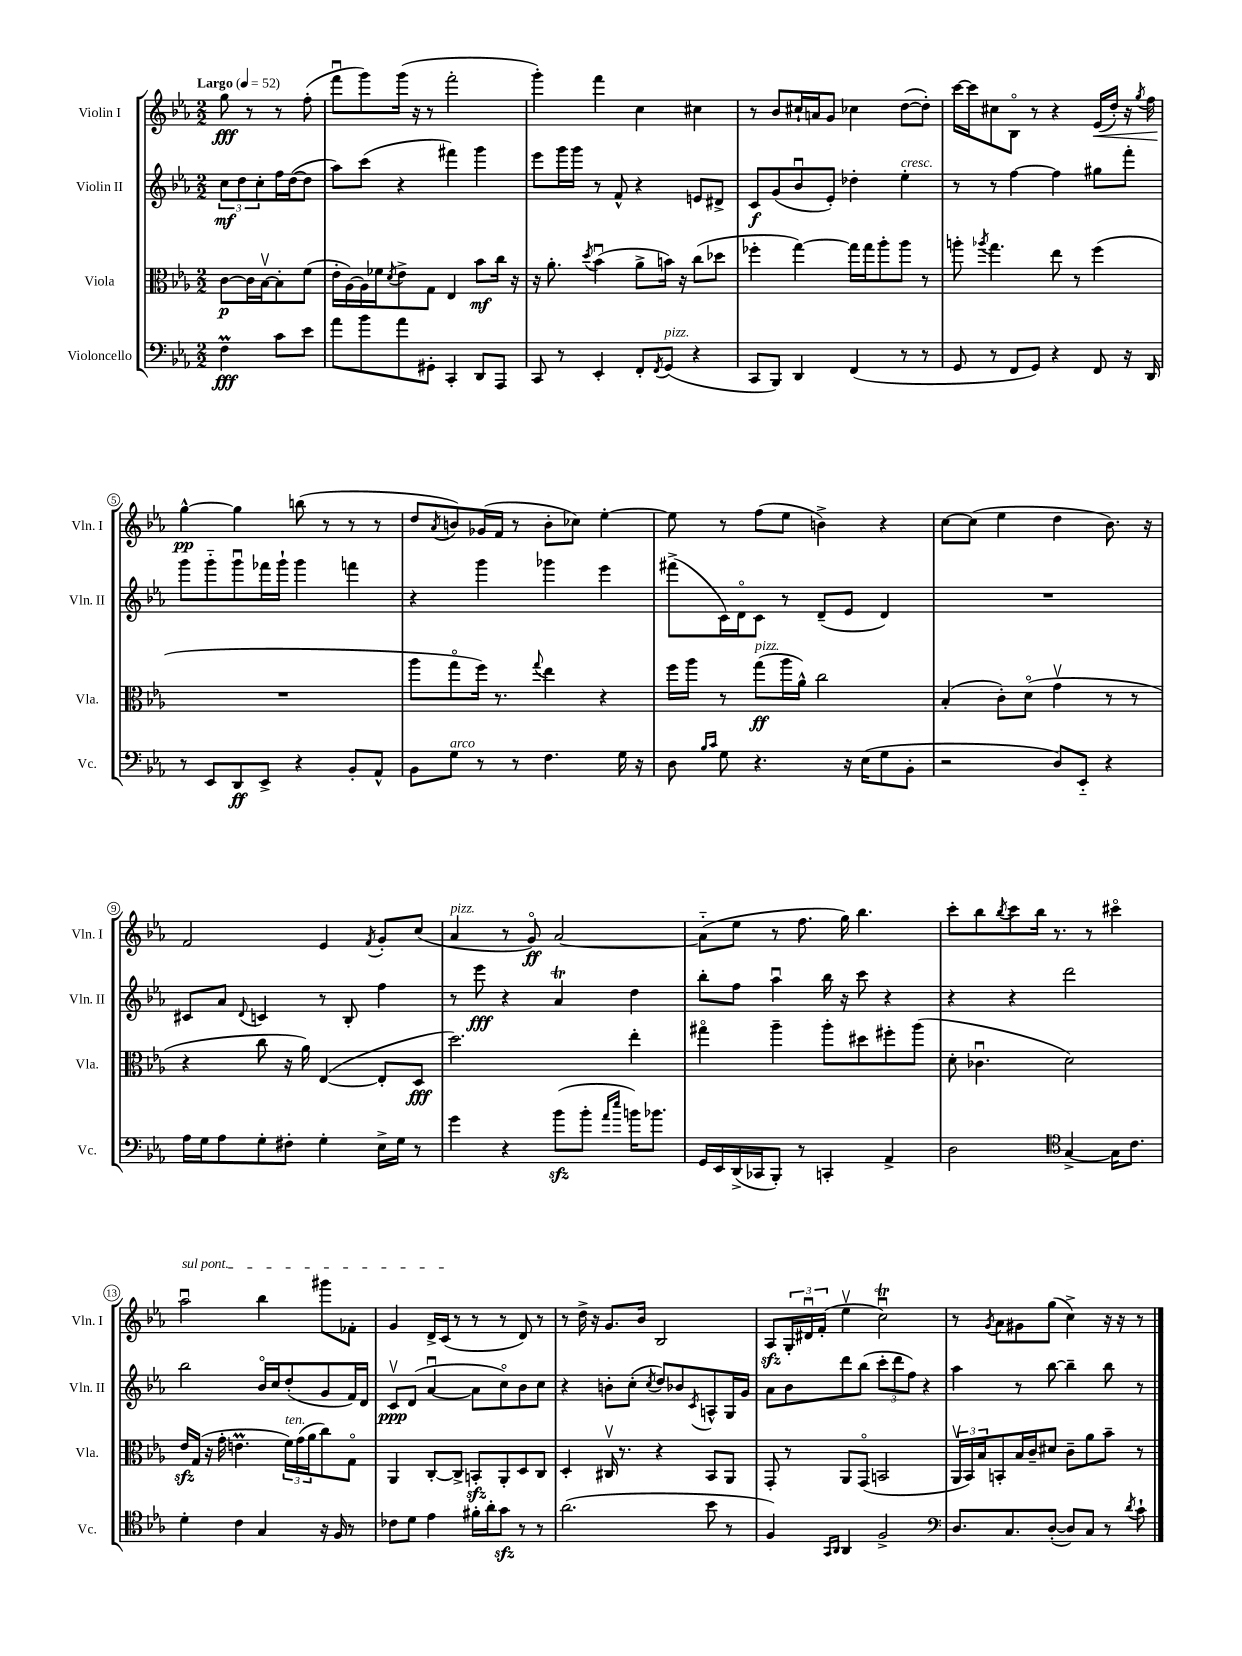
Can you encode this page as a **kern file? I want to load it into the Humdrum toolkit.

**kern	**dynam	**kern	**dynam	**kern	**dynam	**kern	**dynam
*part4	*part4	*part3	*part3	*part2	*part2	*part1	*part1
*staff4	*staff4	*staff3	*staff3	*staff2	*staff2	*staff1	*staff1
*I"Violoncello	*	*I"Viola	*	*I"Violin II	*	*I"Violin I	*
*I'Vc.	*	*I'Vla.	*	*I'Vln. II	*	*I'Vln. I	*
*clefF4	*	*clefC3	*	*clefG2	*	*clefG2	*
*k[b-e-a-]	*	*k[b-e-a-]	*	*k[b-e-a-]	*	*k[b-e-a-]	*
*M2/2	*	*M2/2	*	*M2/2	*	*M2/2	*
*MM52	*	*MM52	*	*MM52	*	*MM52	*
=	=	=	=	=	=	=	=
!	!	!	!	!	!	!LO:TX:a:B:t=Largo	!
4FM\	fff	[8c\L	p	12cc\L	mf	8gg\	fff
.	.	.	.	12dd\	.	.	.
.	.	16c\L]	.	.	.	8r	.
.	.	.	.	12cc'\	.	.	.
.	.	[16B-v\J	.	.	.	.	.
8c\L	.	8B-'\]	.	16ff\L	.	8r	.
.	.	.	.	([16dd\J	.	.	.
8e-\J	.	(8f\J	.	8dd\J]	.	(8ff'\	.
=1	=1	=1	=1	=1	=1	=1	=1
8a-\L	.	16e-'\LL	.	8aa-\L)	.	8fffu\L	.
.	.	[16A-\)	.	.	.	.	.
8b-\	.	16A-\]	.	(8ccc\J	.	8ggg\)	.
.	.	16f-X\J	.	.	.	.	.
.	.	8qd/	.	.	.	.	.
8a-\	.	8e-^\	.	4r	.	(16ggg\Jk	.
.	.	.	.	.	.	16r	.
8GG#X'\J	.	8G\J	.	.	.	8r	.
4CC'/	.	4E-/	.	4fff#X\)	.	2fff'\	.
8DD/L	.	8b-\L	mf	4ggg\	.	.	.
8AAA-/J	.	16cc\Jk	.	.	.	.	.
.	.	16r	.	.	.	.	.
=2	=2	=2	=2	=2	=2	=2	=2
8CC/	.	16r	.	8eee-\L	.	4ggg'\)	.
.	.	8.a-'\	.	.	.	.	.
8r	.	.	.	16ggg\L	.	.	.
.	.	.	.	16ggg\JJ	.	.	.
.	.	8qdd/	.	.	.	.	.
4EE-'/	.	(4b-u\	.	8r	.	4fff\	.
.	.	.	.	8f^^/	.	.	.
8FF'/L	.	8a-^\L	.	4r	.	4cc\	.
8qFF/	.	.	.	.	.	.	.
!LO:TX:a:i:t=pizz.	!	!	!	!	!	!	!
(8GG/J	.	16bn\Jk)	.	.	.	.	.
.	.	16r	.	.	.	.	.
4r	.	(8cc\L	.	8en/L	.	4cc#X\	.
.	.	8dd-X\J	.	8d#X^/J	.	.	.
=3	=3	=3	=3	=3	=3	=3	=3
8CC/L	.	4ff-X'\	.	8c/L	f	8r	.
8BBB-/J)	.	.	.	(8g/	.	8b-/L	.
4DD/	.	[4gg\)	.	8b-u/	.	16cc#X`/L	.
.	.	.	.	.	.	16an/J	.
.	.	.	.	8e-'/J)	.	8g/J	.
(4FF/	.	16gg\LL]	.	4dd-X'\	.	4cc-X\	.
.	.	16gg\J	.	.	.	.	.
.	.	8aa-'\	.	.	.	.	.
!	!	!	!	!LO:TX:a:i:t=cresc.	!	!	!
8r	.	8aa-\J	.	4ee-'\	.	([8dd\L	.
8r	.	8r	.	.	.	8dd'\J])	.
=4	=4	=4	=4	=4	=4	=4	=4
8GG/	.	8aan'\	.	8r	.	[16ccc\LL	.
.	.	.	.	.	.	16ccc\J]	.
.	.	8qaa-X/	.	.	.	.	.
8r	.	4.gg\	.	8r	.	8cc#X\	.
8FF/L	.	.	.	[4ff\	.	8B-\J	.
8GG/J)	.	.	.	.	.	8r	.
4r	.	8ee-\	.	4ff\]	.	4r	.
.	.	8r	.	.	.	.	.
!	!	!	!	!	!	!	!LO:HP:b
8FF/	.	(4ff\	.	8gg#X\L	.	(16e-/LL	<
.	.	.	.	.	.	16dd'/JJ)	.
16r	.	.	.	8fff'\J	.	16r	.
.	.	.	.	.	.	8qgg/	.
16DD/	.	.	.	.	.	16ff\	.
!!LO:LB:g=z
=5	=5	=5	=5	=5	=5	=5	=5
8r	.	1r	.	8ggg\L	.	[4gg^^\	pp
8EE-/L	.	.	.	8ggg\	.	.	.
8DD/	ff	.	.	8gggu\	.	4gg\]	[
8EE-^/J	.	.	.	16fff-X\L	.	.	.
.	.	.	.	16ggg`\JJ	.	.	.
4r	.	.	.	4ggg\	.	(8bbn\	.
.	.	.	.	.	.	8r	.
8BB-'/L	.	.	.	4fffn\	.	8r	.
8AA-^^/J	.	.	.	.	.	8r	.
=6	=6	=6	=6	=6	=6	=6	=6
8BB-\L	.	8aa-\L	.	4r	.	8dd/L	.
.	.	.	.	.	.	8qa-/	.
!LO:TX:a:i:t=arco	!	!	!	!	!	!	!
8G\J	.	8gg\	.	.	.	8bn/)	.
8r	.	16ff\Jk)	.	4ggg\	.	(16g-X/L	.
.	.	8.r	.	.	.	16f/JJ	.
8r	.	.	.	.	.	8r	.
.	.	8qqgg/	.	.	.	.	.
4.F\	.	4ee-\	.	4ggg-X\	.	8b'\L	.
.	.	.	.	.	.	8cc-X\J)	.
.	.	4r	.	4eee-\	.	[4ee-'\	.
16G\	.	.	.	.	.	.	.
16r	.	.	.	.	.	.	.
=7	=7	=7	=7	=7	=7	=7	=7
8D\	.	16ff\LL	.	(8fff#X^\L	.	8ee-\]	.
.	.	16aa-\JJ	.	.	.	.	.
16qqB-/LL	.	.	.	.	.	.	.
16qqc/JJ	.	.	.	.	.	.	.
8G\	.	8r	.	16c\L)	.	8r	.
.	.	.	.	16d\J	.	.	.
!	!	!LO:TX:a:i:t=pizz.	!	!	!	!	!
4.r	.	(8gg\L	ff	8c\J	.	(8ff\L	.
.	.	16aa-\L	.	8r	.	8ee-\J	.
.	.	16a-^^\JJ)	.	.	.	.	.
.	.	2cc\	.	(8d~/L	.	4bn^\)	.
16r	.	.	.	8e-/J	.	.	.
(16E-\KL	.	.	.	.	.	.	.
8G\	.	.	.	4d/)	.	4r	.
8BB-'\J	.	.	.	.	.	.	.
=8	=8	=8	=8	=8	=8	=8	=8
2r	.	(4B-'/	.	1r	.	[8cc\L	.
.	.	.	.	.	.	(8cc\J]	.
.	.	8c'\L)	.	.	.	4ee-\	.
.	.	(8d\J	.	.	.	.	.
8D/L)	.	4gv\	.	.	.	4dd\	.
8EE-/J	.	.	.	.	.	.	.
4r	.	8r	.	.	.	8.b-\)	.
.	.	8r	.	.	.	.	.
.	.	.	.	.	.	16r	.
!!LO:LB:g=z
=9	=9	=9	=9	=9	=9	=9	=9
16A-\LL	.	4r	.	8c#X/L	.	2f/	.
16G\J	.	.	.	.	.	.	.
8A-\	.	.	.	8a-/J	.	.	.
.	.	.	.	8qqd/	.	.	.
8G'\	.	8cc\	.	4cn/	.	.	.
8F#X'\J	.	16r	.	.	.	.	.
.	.	16a-\)	.	.	.	.	.
4G'\	.	([4E-/	.	8r	.	4e-/	.
.	.	.	.	8B-'/	.	.	.
.	.	.	.	.	.	8qf/	.
16E-^\LL	.	8E-'/L]	.	4ff\	.	8g'/L	.
16G\JJ	.	.	.	.	.	.	.
8r	.	8D/J	fff	.	.	(8cc/J	.
=10	=10	=10	=10	=10	=10	=10	=10
!	!	!	!	!	!	!LO:TX:a:i:t=pizz.	!
4g\	.	2.dd\)	.	8r	.	4a-/	.
.	.	.	.	8eee-\	fff	.	.
4r	.	.	.	4r	.	8r	.
.	.	.	.	.	.	8g/)	ff
(8b-zz\L	.	.	.	4a-T/	.	[2a-/	.
8b-'\J	.	.	.	.	.	.	.
16qqa-/LL	.	.	.	.	.	.	.
16qqee-/JJ	.	.	.	.	.	.	.
16bn\KL)	.	4ee-'\	.	4dd\	.	.	.
8.b-X\J	.	.	.	.	.	.	.
=11	=11	=11	=11	=11	=11	=11	=11
16GG/LL	.	4gg#X\	.	8bb-'\L	.	(8a-\L]	.
16EE-/	.	.	.	.	.	.	.
(16DD^/	.	.	.	8ff\J	.	8ee-\J	.
16CC-X/J	.	.	.	.	.	.	.
8BBB-'/J)	.	4aa-~\	.	4aa-u\	.	8r	.
8r	.	.	.	.	.	8.ff\	.
4CCn'/	.	8aa-'\L	.	16bb-\	.	.	.
.	.	.	.	16r	.	16gg\)	.
.	.	8dd#X\	.	8ccc\	.	4.bb-\	.
4AA-^/	.	8ff#X'\	.	4r	.	.	.
.	.	(8aa-\J	.	.	.	.	.
=12	=12	=12	=12	=12	=12	=12	=12
2D\	.	8d'\	.	4r	.	8ccc'\L	.
.	.	4.c-Xu\	.	.	.	8bb-\	.
.	.	.	.	.	.	8qbb-/	.
.	.	.	.	4r	.	8ccc\	.
.	.	.	.	.	.	16bb-\Jk	.
.	.	.	.	.	.	8.r	.
*clefC4	*	*	*	*	*	*	*
[4G^/	.	2d\)	.	2ddd\	.	.	.
.	.	.	.	.	.	8r	.
16G\KL]	.	.	.	.	.	4ccc#X\	.
8.c\J	.	.	.	.	.	.	.
!!LO:LB:g=z
=13	=13	=13	=13	=13	=13	=13	=13
!	!	!	!	!	!	!LO:TX:a:i:t=sul pont.	!
4d'\	.	16e-zz/LL	.	2bb-\	.	2aa-u\	.
.	.	(16G/JJ	.	.	.	.	.
.	.	16r	.	.	.	.	.
.	.	16g'\	.	.	.	.	.
4c\	.	4.enm\	.	.	.	.	.
4G/	.	.	.	16b-/LL	.	4bb-\	.
.	.	.	.	16cc/J	.	.	.
!	!	!LO:TX:a:i:t=ten.	!	!	!	!	!
.	.	24f\LL)	.	(8dd'/	.	.	.
.	.	(24g\	.	.	.	.	.
.	.	24a-\J	.	.	.	.	.
16r	.	8cc\)	.	8g/	.	8ggg#X\L	.
16F/	.	.	.	.	.	.	.
8r	.	8G\J	.	16f/L)	.	8f-X'\J	.
.	.	.	.	16d/JJ	.	.	.
=14	=14	=14	=14	=14	=14	=14	=14
8c-X\L	.	4AA-/	.	8cv/L	ppp	4g/	.
8d\J	.	.	.	(8d/J	.	.	.
4e-\	.	[8C'/L	.	[4a-u/	.	16d^/LL	.
.	.	.	.	.	.	(16c/JJ	.
.	.	8C^/J]	.	.	.	8r	.
16f#X'\LL	.	8BBnzz'/L	.	8a-\L]	.	8r	.
16a-'\J	.	.	.	.	.	.	.
8gzz\J	.	8AA-'/	.	8cc\)	.	8r	.
8r	.	8D/	.	8b-\	.	8d/)	.
8r	.	8C/J	.	8cc\J	.	8r	.
=15	=15	=15	=15	=15	=15	=15	=15
(2.a-\	.	4D'/	.	4r	.	8r	.
.	.	.	.	.	.	16dd^\	.
.	.	.	.	.	.	16r	.
.	.	16C#Xv/	.	8bn'\L	.	8.g/L	.
.	.	8.r	.	.	.	.	.
.	.	.	.	(8cc'\J	.	.	.
.	.	.	.	.	.	16b-/Jk	.
.	.	.	.	8qcc/	.	.	.
.	.	4r	.	8dd/L)	.	2B-/	.
.	.	.	.	8b-X/	.	.	.
.	.	.	.	8qc/	.	.	.
8b-\	.	8BB-/L	.	8An^^/	.	.	.
8r	.	8AA-/J	.	16G/L	.	.	.
.	.	.	.	16g/JJ	.	.	.
=16	=16	=16	=16	=16	=16	=16	=16
4F/)	.	8GG'/	.	8a-\L	.	8A-zz/L	.
.	.	8r	.	8b-\	.	24G'/L	.
.	.	.	.	.	.	24d#Xu/	.
.	.	.	.	.	.	(24f'/JJ	.
16qqGG/LL	.	.	.	.	.	.	.
16qqAA-/JJ	.	.	.	.	.	.	.
4AA-/	.	8AA-/L	.	8ddd\	.	4ee-v\	.
.	.	(8GG/J	.	(8bb-\J	.	.	.
2F^/	.	2BBn/	.	12ccc'\L	.	2ccTu\)	.
.	.	.	.	12ddd\	.	.	.
.	.	.	.	12ff\J)	.	.	.
.	.	.	.	4r	.	.	.
=17	=17	=17	=17	=17	=17	=17	=17
*clefF4	*	*	*	*	*	*	*
8.D/L	.	24AA-v/LL	.	4aa-\	.	8r	.
.	.	24BB-/)	.	.	.	.	.
.	.	24B-/J	.	.	.	.	.
.	.	.	.	.	.	8qg/	.
.	.	8BBn'/	.	.	.	8a-\L	.
8.C/	.	.	.	.	.	.	.
.	.	16B-/L	.	8r	.	8g#X\	.
.	.	16c~/J	.	.	.	.	.
([8D'/J	.	8d#X/J	.	[8bb-\	.	(8gg\J	.
8D/L])	.	8c~\L	.	4bb-~\]	.	4cc^\)	.
8C/J	.	8a-\	.	.	.	.	.
8r	.	8b-~\J	.	8bb-\	.	16r	.
.	.	.	.	.	.	16r	.
8qd/	.	.	.	.	.	.	.
8c`\	.	8r	.	8r	.	8r	.
==	==	==	==	==	==	==	==
*-	*-	*-	*-	*-	*-	*-	*-
